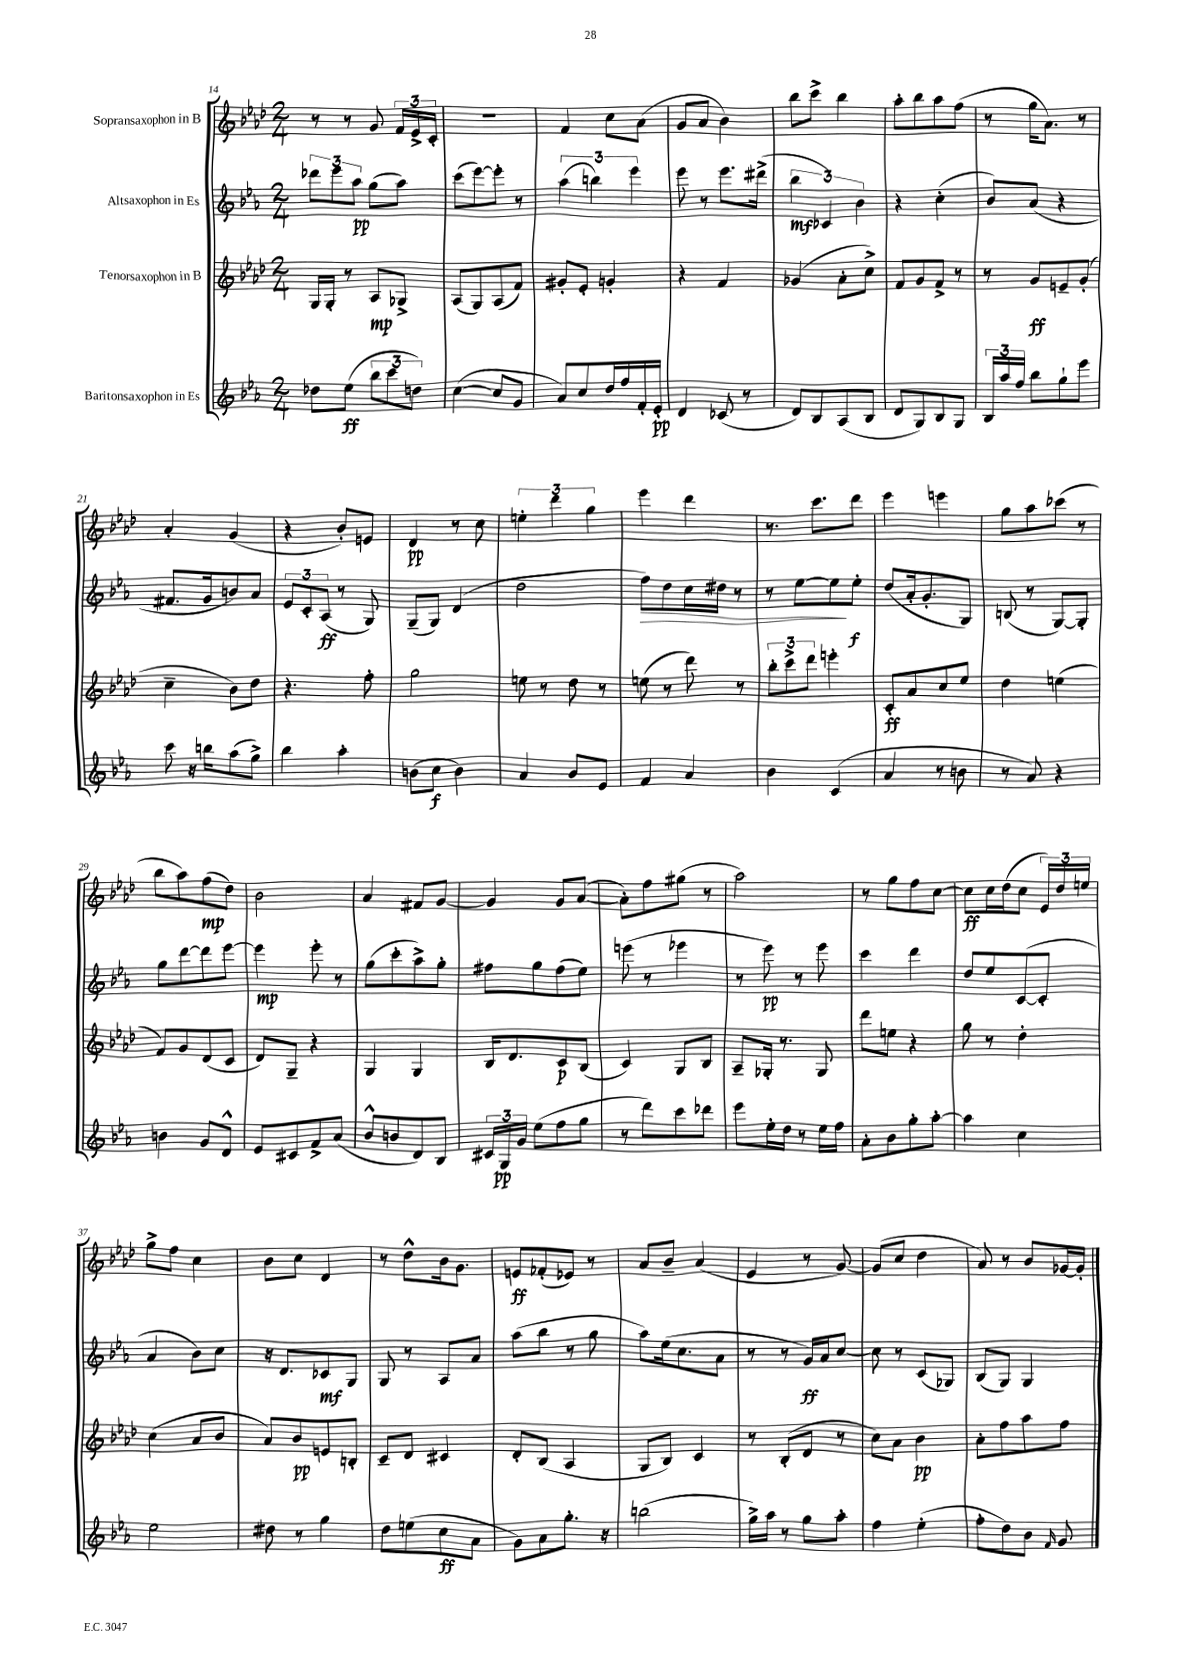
<<
\new StaffGroup <<
\new Staff = "s0" \with { instrumentName = "Sopransaxophon in B" } {
    \clef treble \key aes \major \numericTimeSignature \time 2/4
    \autoBeamOff r8 r8 g'8 \tuplet 3/2 { f'16[ ees'16-> c'16]-. } |
    r2 |
    f'4 c''8[ aes'8]( |
    g'8[ aes'8] bes'4) |
    bes''8[ c'''8]-> bes''4 |
    aes''8[-. bes''8 aes''8 f''8]( |
    r8 g''16[ aes'8.]) r8 |
    aes'4-. g'4( |
    r4 bes'8[-.) e'8] |
    des'4\pp r8 c''8 |
    \tuplet 3/2 { e''4-. des'''4 g''4 } |
    ees'''4 des'''4 |
    r8. c'''8.[ des'''8] |
    ees'''4 e'''4 |
    g''8[ aes''8 ces'''8]( r8 |
    bes''8[ aes''8) f''8\mp( des''8]) |
    bes'2 |
    aes'4 fis'8[ g'8]~ |
    g'4 g'8[ aes'8]~( |
    aes'8[-.) f''8 gis''8]( r8 |
    aes''2) |
    r8 g''8[ f''8 c''8]~ |
    c''8[\ff c''16 des''16( c''8] \tuplet 3/2 { ees'16[) des''16 e''16] } |
    g''8[-> f''8] c''4 |
    bes'8[ c''8] des'4 |
    r8 des''8[-^ bes'16 g'8.] |
    e'8[\ff fes'8-.( ees'8]) r8 |
    aes'8[ bes'8]-- aes'4( |
    ees'4 r8 g'8~) |
    g'8[( c''8] des''4 |
    aes'8) r8 bes'8[ ges'16~ ges'16]-. \bar "|." |
}
\new Staff = "s1" \with { instrumentName = "Altsaxophon in Es" } {
    \clef treble \key ees \major \numericTimeSignature \time 2/4
    \autoBeamOff \tuplet 3/2 { des'''8[ ees'''8 aes''8]\pp } g''8[( aes''8]) |
    c'''8[( ees'''8~) ees'''8]-. r8 |
    \tuplet 3/2 { aes''4( b''4) ees'''4 } |
    ees'''8 r8 ees'''8.[ dis'''16]->( |
    \tuplet 3/2 { bes''4\mf ces'4) bes'4 } |
    r4 c''4-.( |
    bes'8[) aes'8]( r4 |
    fis'8.[ g'16 b'8) aes'8] |
    \tuplet 3/2 { ees'8[ c'8-. aes8]\ff( } r8 g8) |
    g8[--( g8]) d'4( |
    d''2 |
    f''8[\>) d''8 c''16 dis''16] r8 |
    r8 ees''8[~ ees''8\! ees''8]-.\f |
    d''8[( aes'16-. g'8.-. g8]) |
    b8( r8 g8[~) g8]-. |
    g''8[ d'''8~ d'''8 ees'''8]~ |
    ees'''4\mp ees'''8-. r8 |
    g''8[( c'''8-. aes''8->) g''8]-. |
    fis''8[ g''8 fis''8( ees''8]) |
    e'''8( r8 ees'''4 |
    r8 ees'''8\pp) r8 ees'''8 |
    c'''4 d'''4 |
    d''8[ ees''8 c'8~( c'8]-. |
    aes'4 bes'8[) c''8] |
    r16 d'8.[ ces'8\mf g8] |
    g8 r8 aes8[ aes'8] |
    aes''8[( bes''8] r8 g''8 |
    aes''8[) ees''16( c''8. aes'8] |
    r8 r8 g'16[\ff) aes'16 c''8]~ |
    c''8 r8 c'8[( ges8]) |
    bes8[( g8]) g4 \bar "|." |
}
\new Staff = "s2" \with { instrumentName = "Tenorsaxophon in B" } {
    \clef treble \key aes \major \numericTimeSignature \time 2/4
    \autoBeamOff g16[ g16]-. r8 aes8[\mp ges8]-> |
    aes8[( g8) aes8( f'8]) |
    gis'8[-. ees'8]-. g'4-. |
    r4 f'4 |
    ges'4( aes'8[-. c''8]->) |
    f'8[ g'8 f'8]-> r8 |
    r8 g'8[\ff e'8-- g'8]-.( |
    c''4-- bes'8[) des''8] |
    r4. f''8-. |
    g''2 |
    e''8 r8 des''8 r8 |
    e''8( r8 des'''8) r8 |
    \tuplet 3/2 { bes''8[-. c'''8-> des'''8] } e'''4-. |
    c'8[-.\ff aes'8 c''8 ees''8] |
    des''4 e''4( |
    f'8[) g'8 des'8( c'8] |
    des'8[) g8]-- r4 |
    g4 g4 |
    bes16[ des'8. c'8\p bes8]( |
    c'4) g8[ bes8] |
    aes8[-- ges16]-. r8. ges8 |
    des'''8[ e''8] r4 |
    g''8 r8 des''4-. |
    c''4( aes'8[ bes'8] |
    aes'8[) bes'8\pp e'8 b8]-. |
    c'8[-- des'8] cis'4 |
    des'8[-. bes8]( aes4 |
    g8[ bes8]) c'4 |
    r8 bes8[-.( des'8] r8 |
    c''8[) aes'8] bes'4\pp |
    aes'8[-. f''8 aes''8 f''8] \bar "|." |
}
\new Staff = "s3" \with { instrumentName = "Baritonsaxophon in Es" } {
    \clef treble \key ees \major \numericTimeSignature \time 2/4
    \autoBeamOff des''8[ ees''8]\ff( \tuplet 3/2 { bes''8[ c'''8 d''8]) } |
    c''4~( c''8[ g'8] |
    aes'8[) c''8 d''16 f''16 f'16-. ees'16]-.\pp |
    d'4 ces'8( r8 |
    d'8[) bes8 aes8( bes8] |
    d'8[ g8) bes8 g8] |
    \tuplet 3/2 { bes16[ aes''16 f''16] } bes''8[ g''8-! ees'''8] |
    c'''8 r16 b''16[ aes''8( g''8]->) |
    bes''4 aes''4-. |
    b'8[( c''8]\f b'4) |
    aes'4 bes'8[ ees'8] |
    f'4 aes'4 |
    bes'4 c'4( |
    aes'4 r8 b'8 |
    r8 aes'8) r4 |
    b'4 g'8[ d'8]-^ |
    ees'8[ cis'8 f'8-> aes'8]( |
    bes'8[-^ b'8 d'8) bes8] |
    \tuplet 3/2 { cis'16[ g16\pp g'16] } ees''8[( f''8 g''8] |
    r8 d'''8[) c'''8 des'''8] |
    ees'''8[ ees''16-. d''16] r8 ees''16[ f''16] |
    aes'8[-. bes'8 g''8-. aes''8]~-. |
    aes''4 c''4 |
    ees''2 |
    dis''8 r8 g''4 |
    d''8[ e''8( c''8\ff aes'8] |
    g'8[) aes'8 g''8.]-. r16 |
    b''2( |
    g''16[->) aes''16] r8 g''8[ aes''8]-. |
    f''4 ees''4-.( |
    f''8[-. d''8) bes'8] \grace { f'16 } g'8 \bar "|." |
}
>>
>>
\layout { \context { \Score currentBarNumber = #14 } }
